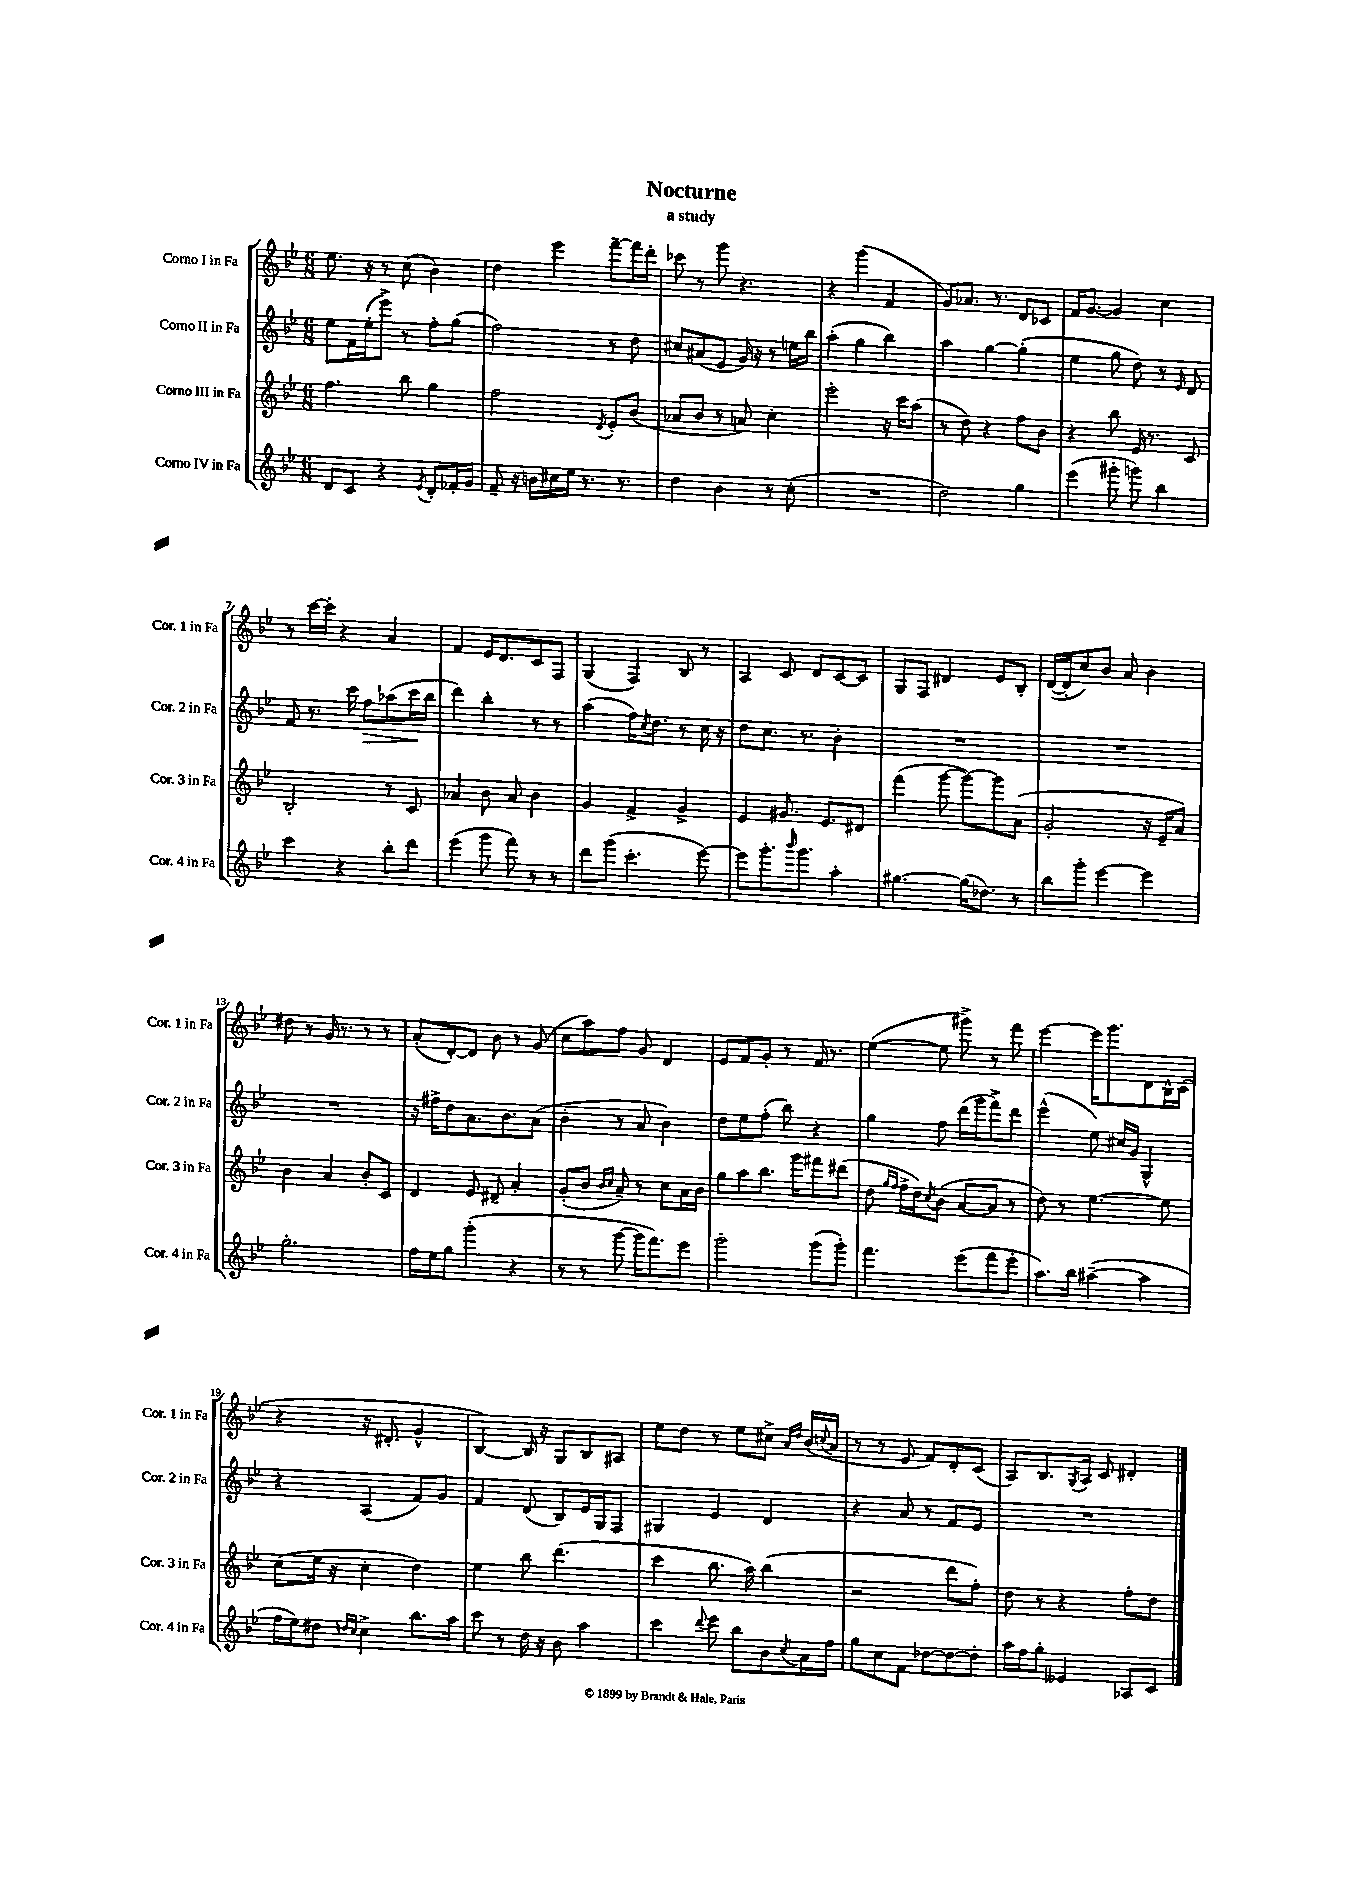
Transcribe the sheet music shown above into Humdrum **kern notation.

**kern	**kern	**kern	**kern
*staff4	*staff3	*staff2	*staff1
*clefG2	*clefG2	*clefG2	*clefG2
*k[b-e-]	*k[b-e-]	*k[b-e-]	*k[b-e-]
*M6/8	*M6/8	*M6/8	*M6/8
8d	4.ff	8ee-	8.ee-
8c	.	16f	.
.	.	(16ee-'	16r
4r	.	8eee-^)	8r
.	8bb-	8r	(8cc
8qe-	.	.	.
8d'	4gg	8ff'	4b-)
16f-'	.	(8gg	.
16g	.	.	.
=	=	=	=
8f~	2ff	2ff)	4dd
16r	.	.	.
16b	.	.	.
16cc#	.	.	4eee-
16ee-	.	.	.
8.r	.	.	.
.	8qd	.	.
.	8e-'	8r	[8fff~
8.r	.	.	.
.	(8b-	8dd	16fff]
.	.	.	16ddd'
=	=	=	=
4dd	8a-	8cc#	8ccc-
.	8b-	(8a#	8r
4b-	8r	8e-	8ggg
.	8a)	16g)	4.r
.	.	16r	.
8r	4cc'	8r	.
(8cc'	.	16ee	.
.	.	16bb-	.
=	=	=	=
2.r	2eee-'	(4aa'	4r
.	.	4gg	(4ggg
.	16r	4bb-)	4f
.	16ccc	.	.
.	(8aa	.	.
=	=	=	=
2dd)	8r	4aa	8g)
.	8dd)	.	8.a-
.	4r	[4gg	.
.	.	.	8.r
4gg	8ff	(4gg']	8d
.	8b-	.	8c-
=	=	=	=
(4eee-	4r	4ee-	16f
.	.	.	[8.g
8ggg#'	8bb-	8gg	4g]
8ggg)	16e-	8dd)	.
.	8.r	.	.
4bb-	.	8r	4cc
.	.	16qqe-	.
.	8c	8d	.
=	=	=	=
4ccc	2B-'	8f	8r
.	.	8.r	[16ccc
.	.	.	16ccc']
4r	.	.	4r
.	.	16ccc	.
.	.	8ff	.
8bb-'	8r	(8aa-	4a
8ddd	8c	16ccc	.
.	.	16bb-	.
=	=	=	=
(4eee-	4a-	4ddd)	4f
8ggg	8b-	4bb-'	16e-
.	.	.	8.d
8fff)	8a-	.	.
8r	4b-	8r	8c
8r	.	8r	8F
=	=	=	=
8ddd	4g	(4aa	(4G
(8ggg	.	.	.
4.ccc'	4f^	16ff)	4F)
.	.	8qcc	.
.	.	8.dd	.
.	4g^	8r	8B-
[8eee-)	.	16cc	8r
.	.	16r	.
=	=	=	=
8eee-]	4e-	8dd	4A
8.ggg'	.	8.cc	.
.	8.g#	.	8c
16qqbbb-	.	.	.
8.ggg	.	8.r	.
.	.	.	8d
.	8.e-	.	.
4aa'	.	4b-'	[8c
.	8d#	.	8c]
=	=	=	=
[4.gg#	(4fff	2.r	8G
.	.	.	8F
.	[8ggg	.	4d#
(16gg#]	8ggg_)	.	.
8.dd-)	.	.	.
.	8ggg]	.	8e-
8r	(8a	.	8B-'
=	=	=	=
8bb-	2g'	2.r	([16d
.	.	.	16d']
8ggg'	.	.	8cc)
[4eee-	.	.	8b-
.	.	.	8a
4eee-]	16r	.	4b-
.	16e-~	.	.
.	8a)	.	.
=	=	=	=
2.gg'	4b-	2.r	8dd#
.	.	.	8r
.	4a	.	16g
.	.	.	8.r
.	8b-'	.	8r
.	8c	.	8r
=	=	=	=
16ff	4d	16r	(8a'
16ee-	.	16ff#^	.
8gg	.	8dd	[8d')
(4ggg'	8e-	8.a	8d]
.	8d#~	.	8b-
.	.	8.b-	.
4r	4a'	.	8r
.	.	(8a	(8g
=	=	=	=
8r	(8g'	4b-'	8cc
8r	8b-	.	8aa)
.	16qqb-	.	.
.	16qqcc	.	.
[8ggg	8a~)	8r	8ff
16ggg]	8r	8a	8g
8.fff)	.	.	.
.	8cc	4b-)	4d
8eee-	16a	.	.
.	16b-	.	.
=	=	=	=
2ggg'	8gg	8dd	8e-
.	8aa	8ee-	8f
.	8.bb-	(8ff'	8g'
.	.	8bb-)	8r
.	16ggg	.	.
(8ggg	8fff#	4r	16f
.	.	.	8.r
8ggg')	(8ddd#	.	.
=	=	=	=
4.fff	8dd	4gg	([4ee-
.	16qqgg	.	.
.	16qqff	.	.
.	16ff^	.	.
.	16dd)	.	.
.	8qcc	.	.
.	(8b-	8ff	8ee-]
(8eee-	[8a	(16ddd	8ggg#^)
.	.	16ggg	.
8fff	8a]	8fff^)	8r
8eee-'	8r	8ddd	8fff
=	=	=	=
8.aa)	8dd)	(4eee-^^	[4eee-
.	8r	.	.
16bb-	.	.	.
([4aa#~	[4.ee-	8ee-)	16eee-]
.	.	.	8.ggg
.	.	16cc#	.
.	.	16g	.
4aa#]	.	4G^^	8d
.	8ee-]	.	16B-^^
.	.	.	(16c
=	=	=	=
16ff	(8cc	4r	4r
16ee-)	.	.	.
8dd#	16ee-	.	.
.	16r	.	.
16qqdd	.	.	.
16qqcc	.	.	.
4cc^	4cc'	(4A	16r
.	.	.	8.d#'
8.bb-	4dd)	8f)	4g^^
.	.	8g	.
16aa	.	.	.
=	=	=	=
8ccc	4ee-	4f	[4B-)
8r	.	.	.
16dd	8bb-	(8d	16B-]
16r	.	.	16r
8b-	(4.ddd	8B-)	8G
4aa	.	16e-	8B-
.	.	16G	.
.	.	8F	8A#
=	=	=	=
4ccc	4ccc	4G#	8ee-
.	.	.	8dd
8qqddd	.	.	.
8eee-	8.bb-	4e-	8r
8bb-	.	.	8ee-
.	16aa)	.	.
8b-	(4bb-	4d	8cc#^
.	.	.	16qqa
8qcc	.	.	16qqdd
16a	.	.	(16b-
.	.	.	8qqcc
16ff	.	.	16a
=	=	=	=
8gg	2r	4r	8r
8cc	.	.	8r
8f	.	8a	8e-
[8dd-	.	8r	8f)
8dd-_	8ddd	8f	8d'
8dd-']	8ff')	8e-	(8c
=	=	=	=
16aa	8dd	2.r	8A)
16ff	.	.	.
8gg'	8r	.	8.B-
4e--	4r	.	.
.	.	.	8qG
.	.	.	16A
.	.	.	8c
8A-	8ff'	.	4d#'
8c	8dd	.	.
==	==	==	==
*-	*-	*-	*-
